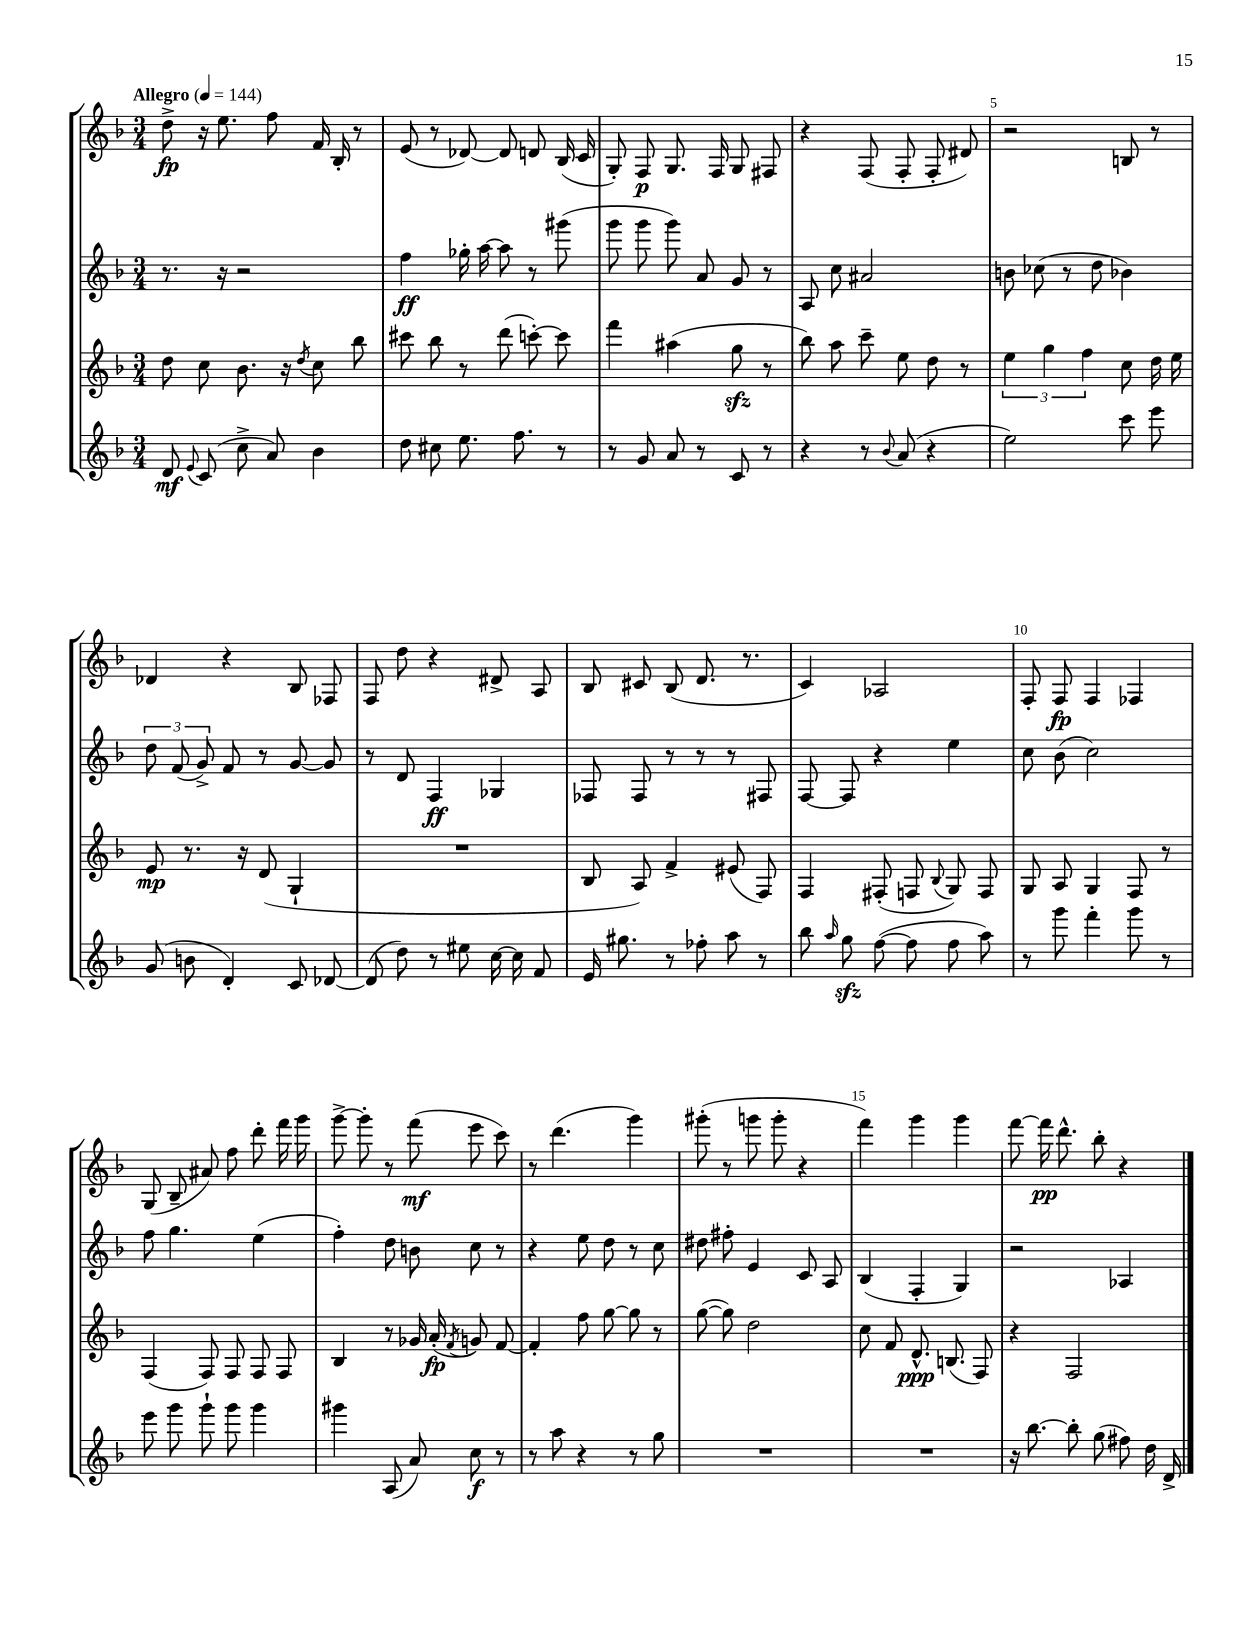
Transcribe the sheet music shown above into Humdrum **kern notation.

**kern	**dynam	**kern	**dynam	**kern	**dynam	**kern	**dynam
*part4	*part4	*part3	*part3	*part2	*part2	*part1	*part1
*staff4	*staff4	*staff3	*staff3	*staff2	*staff2	*staff1	*staff1
*clefG2	*	*clefG2	*	*clefG2	*	*clefG2	*
*k[b-]	*	*k[b-]	*	*k[b-]	*	*k[b-]	*
*M3/4	*	*M3/4	*	*M3/4	*	*M3/4	*
*MM144	*	*MM144	*	*MM144	*	*MM144	*
=1	=1	=1	=1	=1	=1	=1	=1
!	!	!	!	!	!	!LO:TX:a:B:t=Allegro	!
8d/	mf	8dd\	.	8.r	.	8dd^\	fp
8qqe/	.	.	.	.	.	.	.
(8c/	.	8cc\	.	.	.	16r	.
.	.	.	.	16r	.	8.ee\	.
8cc^\	.	8.b-\	.	2r	.	.	.
8a/)	.	.	.	.	.	8ff\	.
.	.	16r	.	.	.	.	.
.	.	8qdd/	.	.	.	.	.
4b-\	.	8cc\	.	.	.	16f/	.
.	.	.	.	.	.	16B-'/	.
.	.	8bb-\	.	.	.	8r	.
=2	=2	=2	=2	=2	=2	=2	=2
8dd\	.	8ccc#X\	.	4ff\	ff	(8e/	.
8cc#X\	.	8bb-\	.	.	.	8r	.
8.ee\	.	8r	.	16gg-X'\	.	[8d-X/)	.
.	.	.	.	[16aa\	.	.	.
.	.	(8ddd\	.	8aa\]	.	8d-/]	.
8.ff\	.	.	.	.	.	.	.
.	.	[8cccn'\)	.	8r	.	8dn/	.
8r	.	8ccc\]	.	(8ggg#X\	.	(16B-/	.
.	.	.	.	.	.	16c/	.
=3	=3	=3	=3	=3	=3	=3	=3
8r	.	4fff\	.	8ggg\	.	8G'/)	.
8g/	.	.	.	8ggg\	.	8F/	p
8a/	.	(4aa#X\	.	8ggg\)	.	8.G/	.
8r	.	.	.	8a/	.	.	.
.	.	.	.	.	.	16F/	.
8c/	.	8ggzz\	.	8g/	.	8G/	.
8r	.	8r	.	8r	.	8F#X/	.
=4	=4	=4	=4	=4	=4	=4	=4
4r	.	8bb-\)	.	8A/	.	4r	.
.	.	8aa\	.	8cc\	.	.	.
8r	.	8ccc~\	.	2a#X/	.	(8F/	.
8qqb-/	.	.	.	.	.	.	.
(8a/	.	8ee\	.	.	.	8F'/	.
4r	.	8dd\	.	.	.	8F'/	.
.	.	8r	.	.	.	8d#X/)	.
=5	=5	=5	=5	=5	=5	=5	=5
2ee\)	.	6ee\	.	8bn\	.	2r	.
.	.	.	.	(8cc-X\	.	.	.
.	.	6gg\	.	.	.	.	.
.	.	.	.	8r	.	.	.
.	.	6ff\	.	.	.	.	.
.	.	.	.	8dd\	.	.	.
8ccc\	.	8cc\	.	4b-X\)	.	8Bn/	.
8eee\	.	16dd\	.	.	.	8r	.
.	.	16ee\	.	.	.	.	.
!!LO:LB:g=z
=6	=6	=6	=6	=6	=6	=6	=6
(8g/	.	8e/	mp	12dd\	.	4d-X/	.
.	.	.	.	(12f/	.	.	.
8bn\	.	8.r	.	.	.	.	.
.	.	.	.	12g^/)	.	.	.
4d'/)	.	.	.	8f/	.	4r	.
.	.	16r	.	.	.	.	.
.	.	(8d/	.	8r	.	.	.
8c/	.	4G`/	.	[8g/	.	8B-/	.
[8d-X/	.	.	.	8g/]	.	8F-X/	.
=7	=7	=7	=7	=7	=7	=7	=7
(8d-/]	.	2.r	.	8r	.	8F/	.
8dd\)	.	.	.	8d/	.	8dd\	.
8r	.	.	.	4F/	ff	4r	.
8ee#X\	.	.	.	.	.	.	.
[16cc\	.	.	.	4G-X/	.	8d#X^/	.
16cc\]	.	.	.	.	.	.	.
8f/	.	.	.	.	.	8A/	.
=8	=8	=8	=8	=8	=8	=8	=8
16e/	.	8B-/	.	8F-X/	.	8B-/	.
8.gg#X\	.	.	.	.	.	.	.
.	.	8A/)	.	8F-/	.	8c#X/	.
8r	.	4f^/	.	8r	.	(8B-/	.
8ff-X'\	.	.	.	8r	.	8.d/	.
8aa\	.	(8e#X/	.	8r	.	.	.
.	.	.	.	.	.	8.r	.
8r	.	8F/)	.	8F#X/	.	.	.
=9	=9	=9	=9	=9	=9	=9	=9
8bb-\	.	4F/	.	[8F/	.	4c/)	.
16qqaa/	.	.	.	.	.	.	.
8ggzz\	.	.	.	8F/]	.	.	.
([8ff\	.	(8F#X'/	.	4r	.	2A-X/	.
8ff\]	.	8Fn/	.	.	.	.	.
.	.	8qqB-/	.	.	.	.	.
8ff\	.	8G/)	.	4ee\	.	.	.
8aa\)	.	8F/	.	.	.	.	.
=10	=10	=10	=10	=10	=10	=10	=10
8r	.	8G/	.	8cc\	.	8F'/	.
8ggg\	.	8A/	.	(8b-\	.	8F/	fp
4fff'\	.	4G/	.	2cc\)	.	4F/	.
8ggg\	.	8F/	.	.	.	4F-X/	.
8r	.	8r	.	.	.	.	.
!!LO:LB:g=z
=11	=11	=11	=11	=11	=11	=11	=11
8eee\	.	(4F/	.	8ff\	.	(8G/	.
8ggg\	.	.	.	4.gg\	.	8B-~/	.
8ggg`\	.	8F/)	.	.	.	8a#X/)	.
8ggg\	.	8F/	.	.	.	8ff\	.
4ggg\	.	8F/	.	(4ee\	.	8ddd'\	.
.	.	8F/	.	.	.	16fff\	.
.	.	.	.	.	.	16ggg\	.
=12	=12	=12	=12	=12	=12	=12	=12
4ggg#X\	.	4B-/	.	4ff'\)	.	[8ggg^\	.
.	.	.	.	.	.	8ggg'\]	.
(8A/	.	8r	.	8dd\	.	8r	.
8a/)	.	16g-X/	.	8bn\	.	(8fff\	mf
.	.	(16a'/	fp	.	.	.	.
.	.	8qf/	.	.	.	.	.
8cc\	f	8gn/)	.	8cc\	.	8eee\	.
8r	.	[8f/	.	8r	.	8ccc\)	.
=13	=13	=13	=13	=13	=13	=13	=13
8r	.	4f'/]	.	4r	.	8r	.
8aa\	.	.	.	.	.	(4.ddd\	.
4r	.	8ff\	.	8ee\	.	.	.
.	.	[8gg\	.	8dd\	.	.	.
8r	.	8gg\]	.	8r	.	4ggg\)	.
8gg\	.	8r	.	8cc\	.	.	.
=14	=14	=14	=14	=14	=14	=14	=14
2.r	.	([8gg\	.	8dd#X\	.	(8ggg#X'\	.
.	.	8gg\])	.	8ff#X'\	.	8r	.
.	.	2dd\	.	4e/	.	8gggn\	.
.	.	.	.	.	.	8ggg'\	.
.	.	.	.	8c/	.	4r	.
.	.	.	.	8A/	.	.	.
=15	=15	=15	=15	=15	=15	=15	=15
2.r	.	8cc\	.	(4B-/	.	4fff\)	.
.	.	8f/	.	.	.	.	.
.	.	8.d^^/	ppp	4F'/	.	4ggg\	.
.	.	(8.Bn/	.	.	.	.	.
.	.	.	.	4G/)	.	4ggg\	.
.	.	8F/)	.	.	.	.	.
=16	=16	=16	=16	=16	=16	=16	=16
16r	.	4r	.	2r	.	[8fff\	.
[8.bb-\	.	.	.	.	.	.	.
.	.	.	.	.	.	16fff\]	pp
.	.	.	.	.	.	8.ddd^^\	.
8bb-'\]	.	2F/	.	.	.	.	.
(8gg\	.	.	.	.	.	8bb-'\	.
8ff#X\)	.	.	.	4A-X/	.	4r	.
16dd\	.	.	.	.	.	.	.
16d^/	.	.	.	.	.	.	.
==	==	==	==	==	==	==	==
*-	*-	*-	*-	*-	*-	*-	*-
